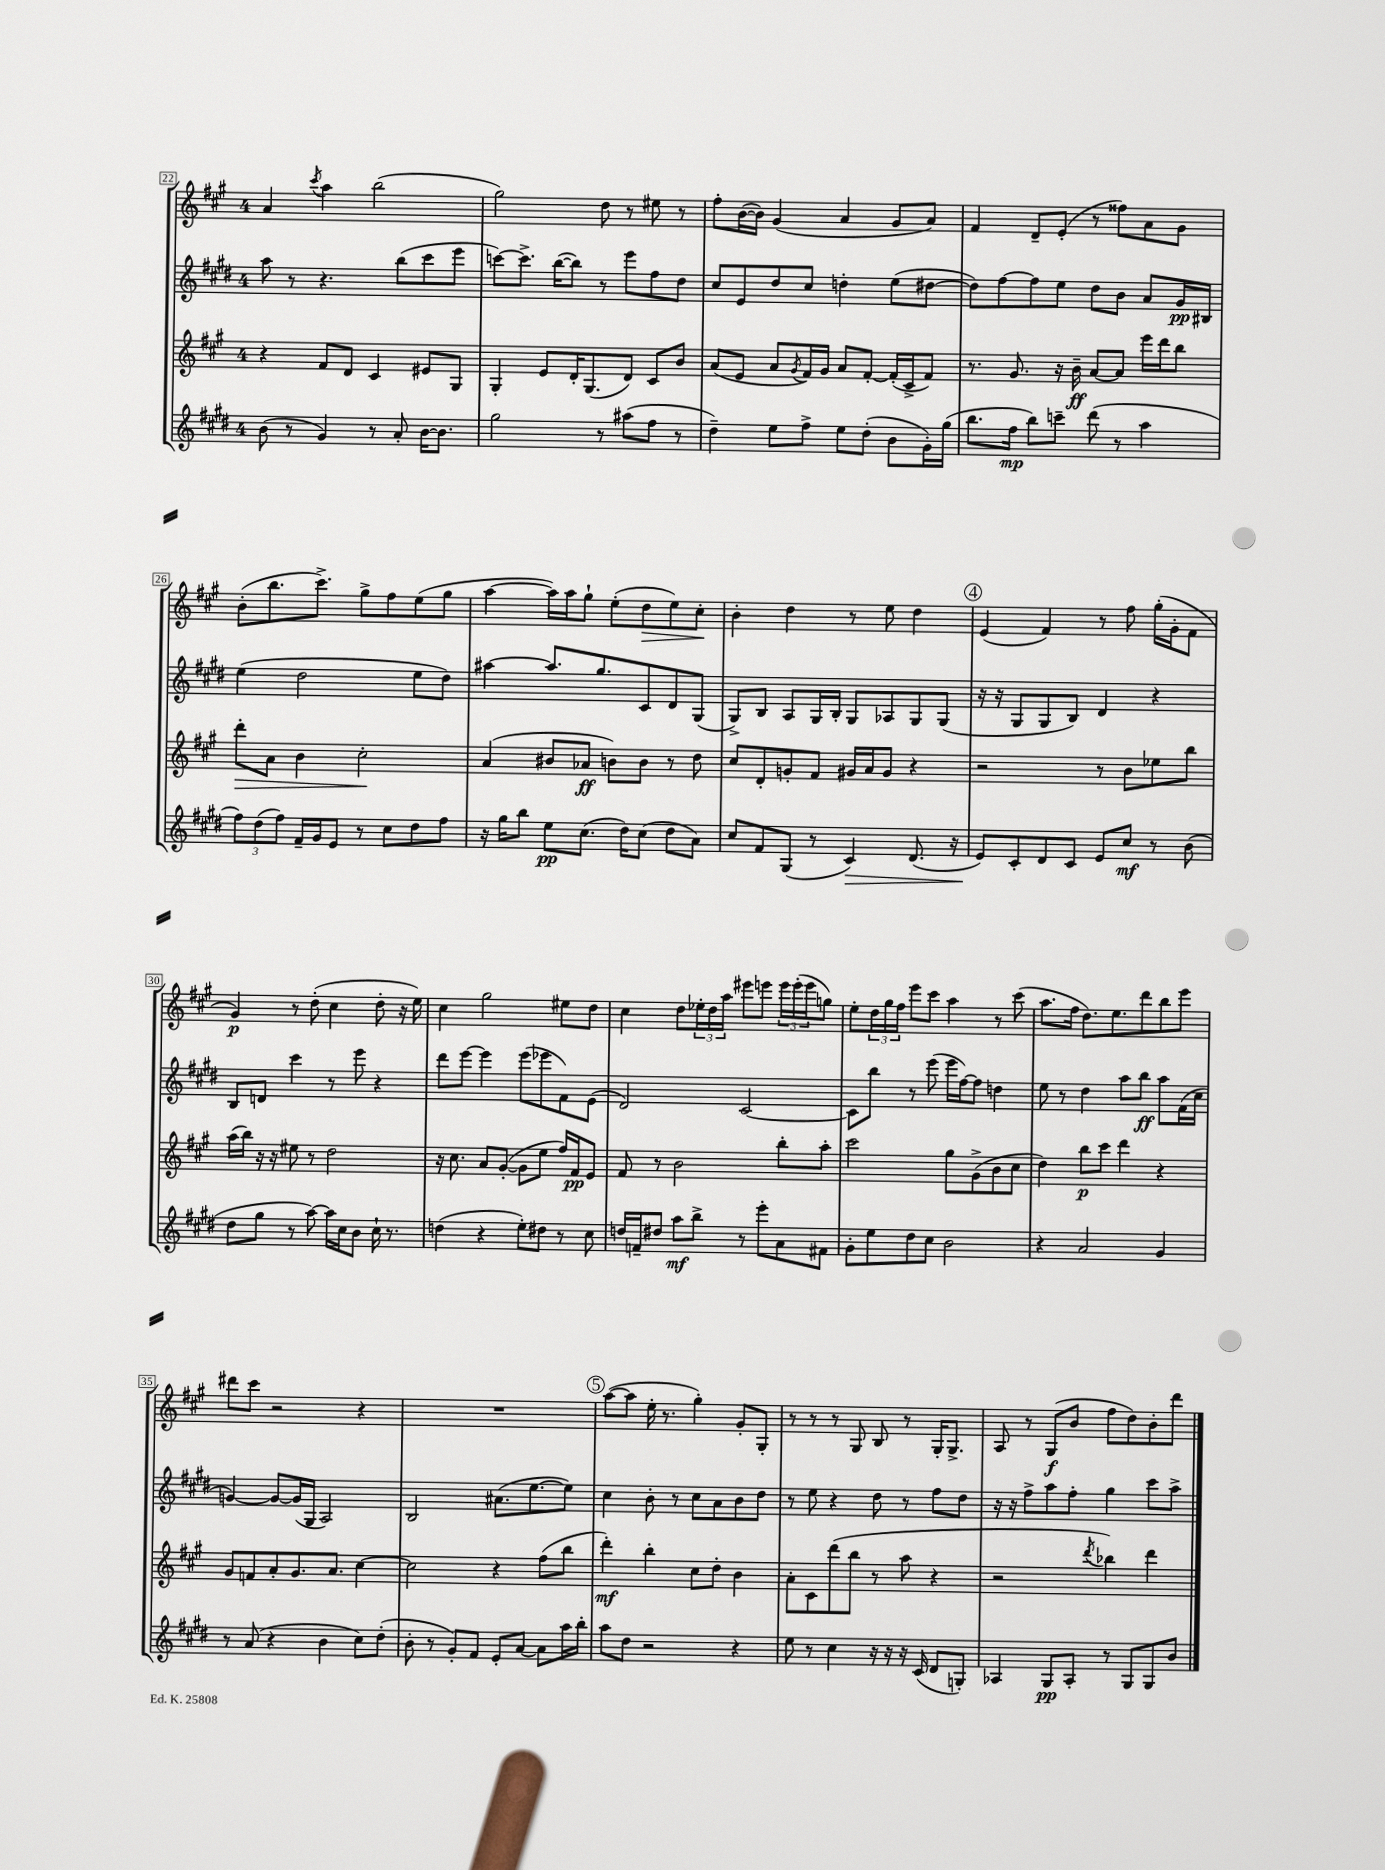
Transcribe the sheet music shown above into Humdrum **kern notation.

**kern	**kern	**kern	**kern
*staff4	*staff3	*staff2	*staff1
*clefG2	*clefG2	*clefG2	*clefG2
*k[f#c#g#d#]	*k[f#c#g#]	*k[f#c#g#d#]	*k[f#c#g#]
*M4/4	*M4/4	*M4/4	*M4/4
(8b	4r	8aa	4a
8r	.	8r	.
.	.	.	8qccc#
4g#)	8f#	4.r	4aa
.	8d	.	.
8r	4c#	.	(2bb
8a'	.	(8bb	.
[16b	8e#	8ccc#	.
8.b]	.	.	.
.	8G#	8eee	.
=	=	=	=
2gg#	4G#'	[8ccc)	2gg#)
.	.	8.ccc^]	.
.	8e	.	.
.	.	([16bb	.
.	16d'	8bb])	.
.	(8.G#	.	.
8r	.	8r	8dd
(8aa#	8d)	8eee	8r
8ff#	8c#	8ff#	8ee#
8r	8b	8dd#	8r
=	=	=	=
4dd#~)	(8a	8cc#	8ff#'
.	8e	8e	([16b
.	.	.	16b])
8ee	8a	8dd#	(4g#
.	8qg#	.	.
8ff#^	16f#)	8cc#	.
.	16g#	.	.
8ee	8a	4dd'	4a
(8dd#'	[8f#'	.	.
8b	(16f#']	(8ee	8g#
.	16c#^	.	.
16g#')	8f#)	[8dd#	8a)
(16gg#	.	.	.
=	=	=	=
8.bb	8.r	8dd#])	4f#
.	.	[8ff#	.
16ff#	8.g#	.	.
8bb)	.	8ff#]	8d~
8ccc~	16r	8ee	(8e'
.	16b~	.	.
(8ddd#	[8a	8dd#	8r
8r	8a]	8b	8ff##)
4aa	16eee	8a	8a
.	16ddd	.	.
.	8bb	16g#	8g#
.	.	16B#	.
=	=	=	=
12ff#)	8ddd'	(4ee	(8b'
(12dd#	.	.	.
.	8a	.	8.bb
12ff#)	.	.	.
16f#~	4b	2dd#	.
16g#	.	.	8.ccc#^)
8e	.	.	.
8r	2cc#'	.	8gg#^
8cc#	.	.	8ff#
8dd#	.	8ee	(8ee
8ff#	.	8dd#)	8gg#
=	=	=	=
16r	(4a	[4aa#	[4aa
16gg#	.	.	.
8bb	.	.	.
8ee	8b#	8.aa#]	16aa])
.	.	.	16aa
(8.cc#	8a-	.	8gg#`
.	.	8.gg#	.
.	8b)	.	(8ee'
16dd#)	.	.	.
(8cc#	8b	8c#	8dd
8dd#	8r	8d#	8ee)
8a)	8dd	(8G#	8cc#'
=	=	=	=
8cc#	8cc#	8G#^)	4b'
8f#	8d'	8B	.
(8G#	8g'	8A	4dd
8r	8f#	16G#	.
.	.	16B'	.
4c#)	16g#	8G#	8r
.	16a	.	.
.	8g#	8A-	8ee
(8.d#	4r	8G#	4dd
.	.	(8G#	.
16r	.	.	.
=	=	=	=
8e)	2r	16r	(4e
.	.	16r	.
8c#'	.	8G#	.
8d#	.	8G#	4f#)
8c#	.	8B)	.
8e	8r	4d#	8r
8cc#	8b	.	8ff#
8r	8ee-	4r	(16gg#'
.	.	.	16g#'
(8b	8bb	.	8f#
=	=	=	=
8dd#	(16aa	8B	4g#)
.	16bb)	.	.
8gg#	16r	8d	.
.	16r	.	.
8r	8ee#	4ccc#	8r
[8aa)	8r	.	(8dd'
16aa]	2dd	8r	4cc#
16cc#	.	.	.
8b	.	8eee	.
16cc#`	.	4r	8dd'
8.r	.	.	.
.	.	.	16r
.	.	.	16ee)
=	=	=	=
(4dd	16r	8ddd#	4cc#
.	8.cc#	.	.
.	.	[8eee	.
4r	8a	4eee]	2gg#
.	([8g#'	.	.
8ee')	8g#]	(8eee	.
8dd#	8ee	8eee-	.
8r	16ff#)	8f#)	8ee#
.	16f#	.	.
8cc#	8e	(8e	8dd
=	=	=	=
16dd	8f#	2d#)	4cc#
16f~	.	.	.
8dd#	8r	.	.
8aa	2b	.	8dd
8bb^	.	.	24ee-'
.	.	.	24dd
.	.	.	24aa
8r	.	[2c#	8eee#
8eee'	.	.	8eee
8a	8bb'	.	24eee
.	.	.	(24eee'
.	.	.	24eee
8f#	8aa'	.	8gg)
=	=	=	=
8g#'	2ccc#	8c#]	8ee'
8ee	.	8bb	24dd
.	.	.	24gg#
.	.	.	24ff#
8dd#	.	8r	8eee
8cc#	.	(8eee	8ccc#
2b	8gg#	16eee	4aa
.	.	[16ff#)	.
.	(8g#^	8ff#]	.
.	8b	4dd	8r
.	8cc#	.	(8ccc#
=	=	=	=
4r	4dd)	8ee	8.aa
.	.	8r	.
.	.	.	16ff#
2a	8bb	4dd#	8.dd)
.	8ccc#	.	.
.	.	.	8.ee
.	4ddd	8aa	.
.	.	8bb	8ddd
4g#	4r	8aa	8bb
.	.	(16f#	8eee
.	.	16cc#	.
=	=	=	=
8r	8g#	[4g)	8ddd#
(8a	8f	.	8ccc#
4r	8a'	8g_	2r
.	8.g#	(16g]	.
.	.	16G#	.
4b	.	2A)	.
.	8.a	.	.
8cc#)	[4cc#	.	4r
(8dd#'	.	.	.
=	=	=	=
8b'	2cc#]	2B	1r
8r	.	.	.
8g#')	.	.	.
8f#	.	.	.
8e'	4r	(8.a#	.
[8a	.	.	.
.	.	[8.ee	.
8a]	(8ff#	.	.
16aa	8bb	8ee])	.
16bb'	.	.	.
=	=	=	=
8aa	4ddd')	4cc#	([8aa
8dd#	.	.	8aa]
2r	4bb'	8b'	16ee'
.	.	.	8.r
.	.	8r	.
.	8cc#	8cc#	4gg#')
.	8dd'	8a	.
4r	4b	8b	8g#'
.	.	8dd#	8G#'
=	=	=	=
8ee	8a'	8r	8r
8r	8c#	8ee	8r
4cc#	(8ddd	4r	8r
.	8bb	.	8G#
16r	8r	8dd#	8B
16r	.	.	.
16r	8aa	8r	8r
(16c#	.	.	.
8d#	4r	8ff#	16G#'
.	.	.	8.G#^
8G')	.	8dd#	.
=	=	=	=
4A-	2r	16r	8A
.	.	16r	.
.	.	8ff#^	8r
8G#	.	8aa	(8G#
8A-'	.	8ff#'	8b
.	8qddd	.	.
8r	4bb-)	4gg#	8ff#
8G#	.	.	8dd)
8G#	4ddd	8ccc#	8b'
8b	.	8aa^	8ddd
==	==	==	==
*-	*-	*-	*-
